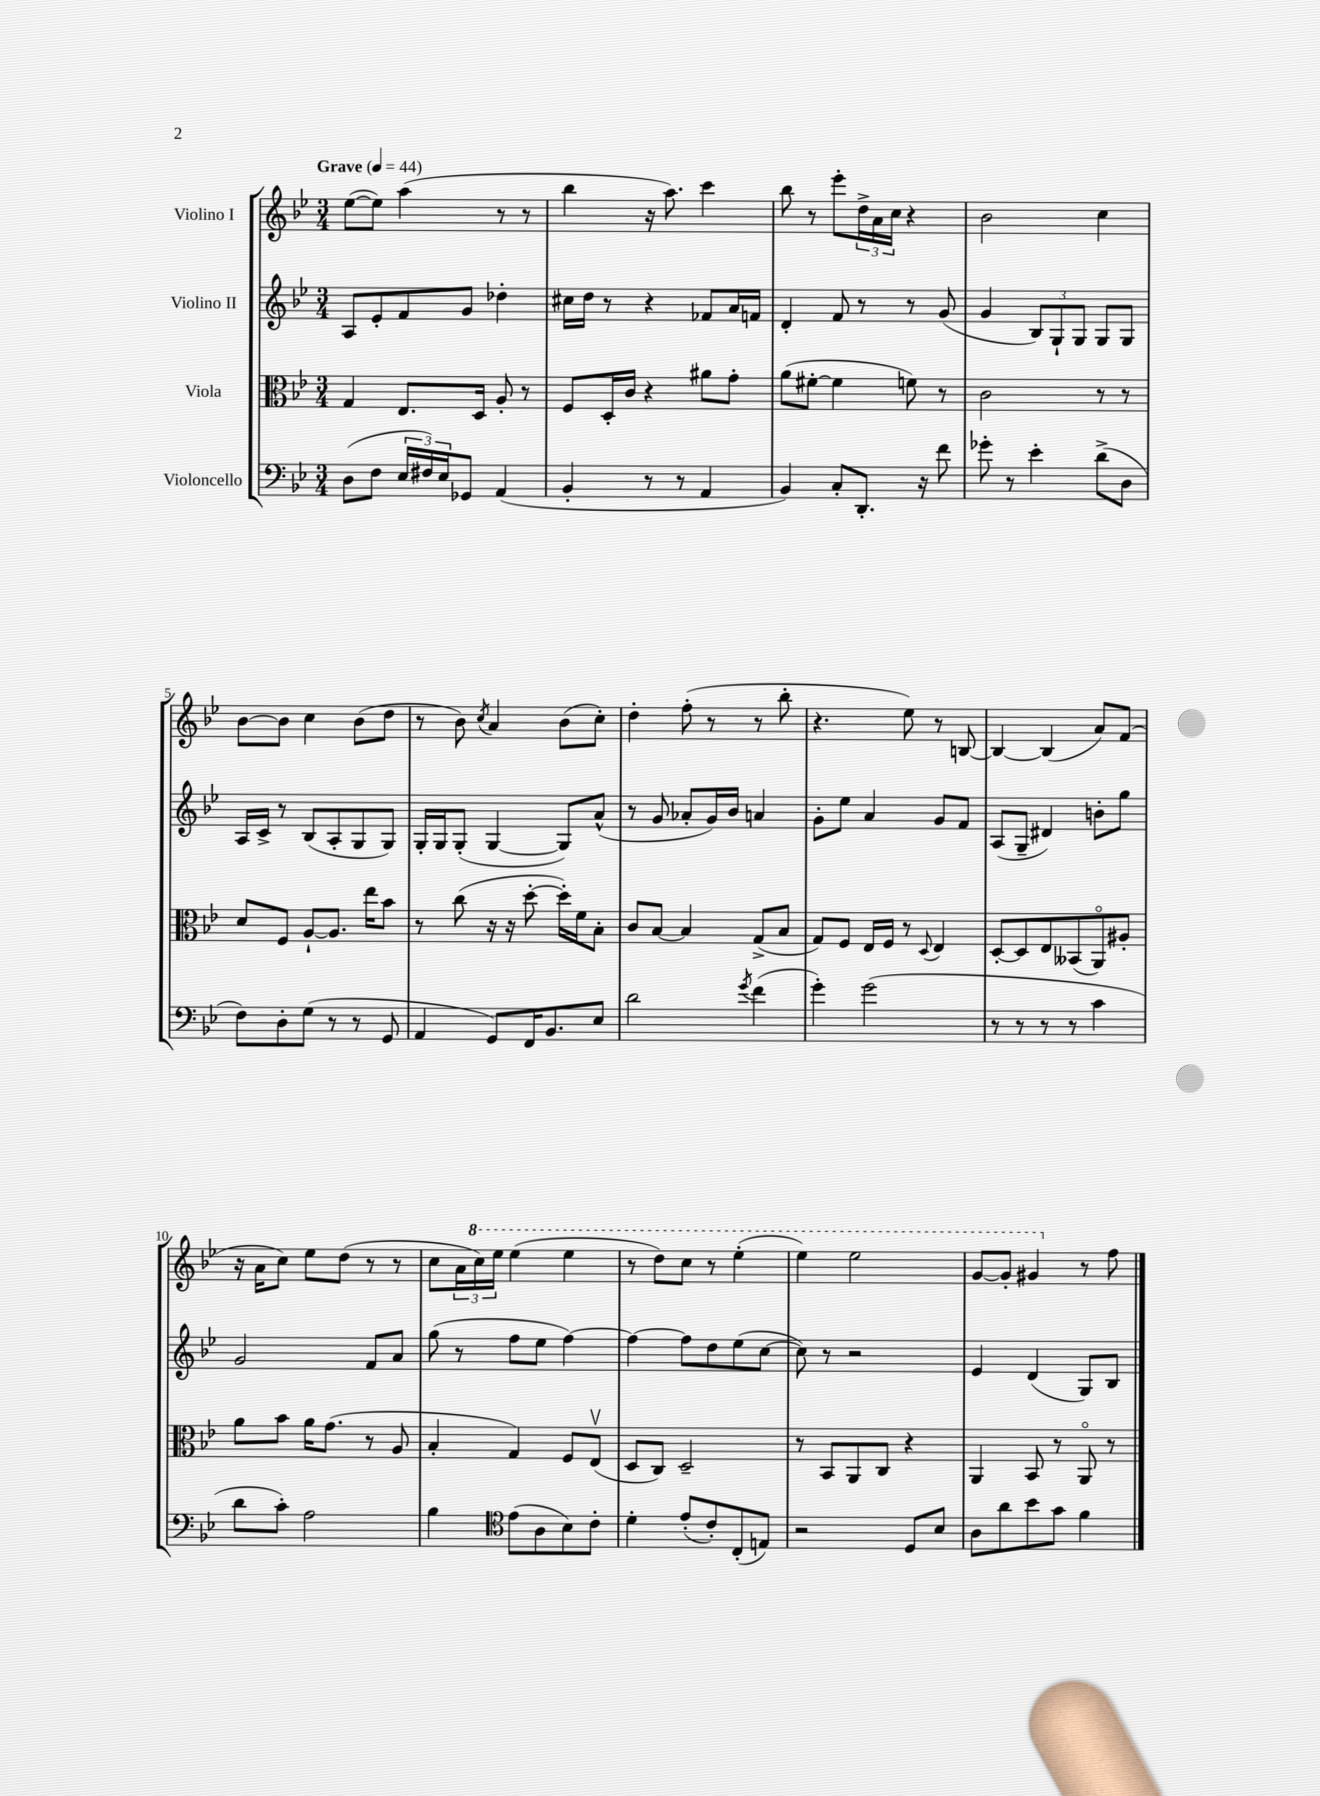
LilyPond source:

<<
\new StaffGroup <<
\new Staff = "s0" \with { instrumentName = "Violino I" } {
    \clef treble \key bes \major \numericTimeSignature \time 3/4 \tempo "Grave" 4 = 44
    ees''8~( ees''8) a''4( r8 r8 |
    bes''4 r16 a''8.) c'''4 |
    bes''8 r8 ees'''8-. \tuplet 3/2 { d''16-> a'16 c''16 } r4 |
    bes'2 c''4 |
    bes'8~ bes'8 c''4 bes'8( d''8 |
    r8 bes'8) \acciaccatura { c''8 } a'4 bes'8( c''8-.) |
    d''4-. f''8-.( r8 r8 bes''8-. |
    r4. ees''8) r8 b8~ |
    b4~ b4( a'8) f'8( |
    r16 a'16 c''8) ees''8 d''8( r8 r8 |
    c''8 \tuplet 3/2 { a'16 \ottava #1 c'''16) ees'''16 } ees'''4( ees'''4 |
    r8 d'''8) c'''8 r8 ees'''4-.( |
    ees'''4) ees'''2 |
    g''8~ g''8-. gis''4 \ottava #0 r8 f''8 \bar "|." |
}
\new Staff = "s1" \with { instrumentName = "Violino II" } {
    \clef treble \key bes \major \numericTimeSignature \time 3/4
    a8 ees'8-. f'8 g'8 des''4-. |
    cis''16 d''16 r8 r4 fes'8 a'16 f'16 |
    d'4-. f'8 r8 r8 g'8( |
    g'4 \tuplet 3/2 { bes8) g8-! g8 } g8 g8 |
    a16 c'16-> r8 bes8( a8-. g8 g8) |
    g16-. g16 g8-.( g4~ g8) a'8-^( |
    r8 g'8 aes'8-. g'16) bes'16 a'4 |
    g'8-. ees''8 a'4 g'8 f'8 |
    a8( g8-- dis'4) b'8-. g''8 |
    g'2 f'8 a'8 |
    g''8( r8 f''8 ees''8 f''4~) |
    f''4~ f''8 d''8 ees''8( c''8~ |
    c''8) r8 r2 |
    ees'4 d'4( g8) bes8 \bar "|." |
}
\new Staff = "s2" \with { instrumentName = "Viola" } {
    \clef alto \key bes \major \numericTimeSignature \time 3/4
    g4 ees8. d16 a8-. r8 |
    f8 d16-. c'16 r4 ais'8 g'8-. |
    a'8( fis'8~-. fis'4 f'8) r8 |
    c'2 r8 r8 |
    d'8 f8 a8~-! a8. ees''16 bes'8 |
    r8 c''8( r16 r16 d''8~-. d''16-.) f'16 bes8-. |
    c'8 bes8~ bes4 g8->( bes8 |
    g8) f8 ees16 f16 r8 \appoggiatura { d8 } ees4 |
    d8~-. d8 ees8 beses,8( a,8\flageolet) ais8-. |
    a'8 bes'8 a'16 g'8.( r8 a8 |
    bes4-. g4) f8 ees8\upbow( |
    d8 c8) d2-- |
    r8 bes,8 a,8 c8 r4 |
    a,4 bes,8 r8 a,8\flageolet r8 \bar "|." |
}
\new Staff = "s3" \with { instrumentName = "Violoncello" } {
    \clef bass \key bes \major \numericTimeSignature \time 3/4
    d8( f8 \tuplet 3/2 { ees16 fis16) ees16 } ges,8 a,4( |
    bes,4-. r8 r8 a,4 |
    bes,4) c8-. d,8.-. r16 f'8 |
    ges'8-. r8 ees'4-. d'8->( d8 |
    f8) d8-. g8( r8 r8 g,8 |
    a,4 g,8) f,16 bes,8. ees8 |
    d'2 \acciaccatura { g'8 } f'4( |
    g'4-.) g'2( |
    r8 r8 r8 r8 c'4 |
    d'8 c'8-.) a2 |
    bes4 \clef tenor ees'8( a8 bes8) c'8-. |
    d'4-. ees'8-.( c'8-.) c8-.( e8) |
    r2 d8 bes8 |
    a8 a'8 bes'8 g'8 f'4 \bar "|." |
}
>>
>>
